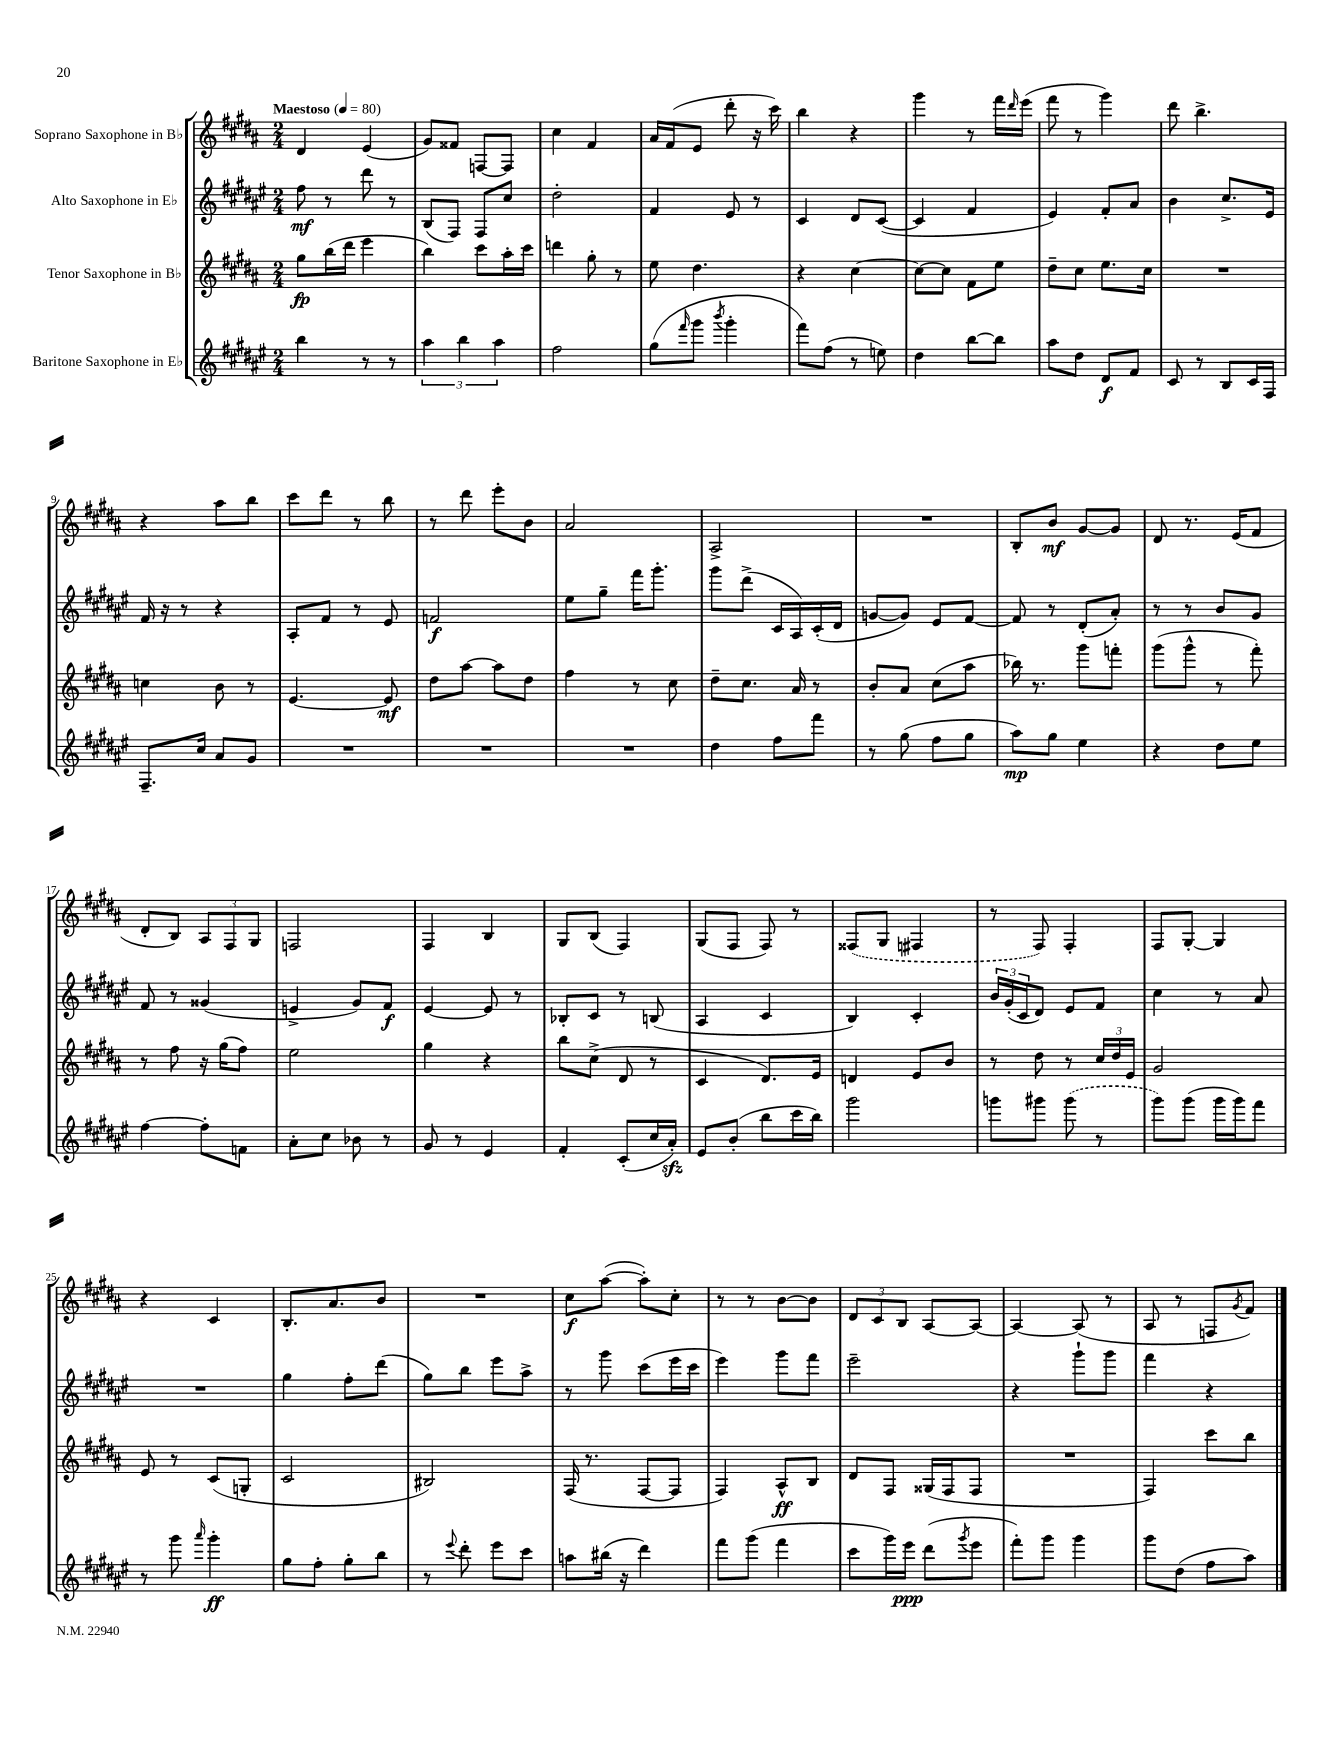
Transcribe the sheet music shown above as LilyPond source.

<<
\new StaffGroup <<
\new Staff = "s0" \with { instrumentName = "Soprano Saxophone in Bb" } {
    \clef treble \key b \major \numericTimeSignature \time 2/4 \tempo "Maestoso" 4 = 80
    dis'4 e'4( |
    gis'8) fisis'8 f8~ f8 |
    cis''4 fis'4 |
    ais'16 fis'16( e'8 dis'''8-. r16 cis'''16) |
    b''4 r4 |
    gis'''4 r8 fis'''16 \grace { dis'''16 } e'''16( |
    fis'''8 r8 gis'''4) |
    dis'''8 b''4.-> |
    r4 ais''8 b''8 |
    cis'''8 dis'''8 r8 b''8 |
    r8 dis'''8 e'''8-. b'8 |
    ais'2 |
    ais2-> |
    R2 |
    b8-. b'8\mf gis'8~ gis'8 |
    dis'8 r8. e'16( fis'8 |
    dis'8-. b8) \tuplet 3/2 { ais8 fis8 gis8 } |
    f2 |
    fis4 b4 |
    gis8 b8( fis4) |
    gis8( fis8 fis8) r8 |
    \once \slurDashed fisis8( gis8 fis4 |
    r8 fis8) fis4-. |
    fis8 gis8~-. gis4 |
    r4 cis'4 |
    b8.-. ais'8. b'8 |
    R2 |
    cis''8\f ais''8~( ais''8-.) cis''8-. |
    r8 r8 b'8~ b'8 |
    \tuplet 3/2 { dis'8 cis'8 b8 } ais8~ ais8~ |
    ais4~ ais8( r8 |
    ais8 r8 f8 \acciaccatura { gis'8 } fis'8) \bar "|." |
}
\new Staff = "s1" \with { instrumentName = "Alto Saxophone in Eb" } {
    \clef treble \key fis \major \numericTimeSignature \time 2/4
    fis''8\mf r8 dis'''8 r8 |
    b8( fis8) fis8 cis''8 |
    dis''2-. |
    fis'4 eis'8 r8 |
    cis'4 dis'8 cis'8~( |
    cis'4 fis'4 |
    eis'4) fis'8-. ais'8 |
    b'4 cis''8.-> eis'16 |
    fis'16 r16 r8 r4 |
    ais8-. fis'8 r8 eis'8 |
    f'2\f |
    eis''8 gis''8-- fis'''16 gis'''8.-. |
    gis'''8 dis'''8->( cis'16 ais16) cis'16-.( dis'16 |
    g'8~ g'8) eis'8 fis'8~ |
    fis'8 r8 dis'8-.( ais'8-.) |
    r8 r8 b'8 gis'8 |
    fis'8 r8 gisis'4( |
    e'4-> gis'8) fis'8\f |
    eis'4~ eis'8 r8 |
    bes8-. cis'8 r8 b8( |
    ais4 cis'4 |
    b4) cis'4-. |
    \tuplet 3/2 { b'16 gis'16-.( cis'16 } dis'8) eis'8 fis'8 |
    cis''4 r8 ais'8 |
    R2 |
    gis''4 fis''8-. dis'''8( |
    gis''8) b''8 eis'''8 ais''8-> |
    r8 gis'''8 cis'''8( eis'''16 cis'''16 |
    eis'''4) gis'''8 fis'''8 |
    eis'''2-- |
    r4 gis'''8-! gis'''8 |
    fis'''4 r4 \bar "|." |
}
\new Staff = "s2" \with { instrumentName = "Tenor Saxophone in Bb" } {
    \clef treble \key b \major \numericTimeSignature \time 2/4
    gis''8\fp b''16( dis'''16 e'''4 |
    b''4) cis'''8 ais''16-. cis'''16 |
    d'''4 gis''8-. r8 |
    e''8 dis''4. |
    r4 cis''4~ |
    cis''8~ cis''8 fis'8 e''8 |
    dis''8-- cis''8 e''8. cis''16 |
    R2 |
    c''4 b'8 r8 |
    e'4.~ e'8\mf |
    dis''8 ais''8~ ais''8 dis''8 |
    fis''4 r8 cis''8 |
    dis''8-- cis''8. ais'16 r8 |
    b'8-. ais'8 cis''8( ais''8 |
    bes''16) r8. gis'''8 f'''8-. |
    gis'''8( gis'''8-^ r8 fis'''8-.) |
    r8 fis''8 r16 gis''16( fis''8) |
    e''2 |
    gis''4 r4 |
    b''8 cis''8->( dis'8 r8 |
    cis'4 dis'8.) e'16 |
    d'4 e'8 b'8 |
    r8 dis''8 r8 \tuplet 3/2 { cis''16 dis''16 e'16 } |
    gis'2 |
    e'8 r8 cis'8( g8-. |
    cis'2 |
    bis2) |
    fis16( r8. fis8~ fis8 |
    fis4) ais8-^\ff b8 |
    dis'8 fis8 gisis16( fis16 fis8 |
    R2 |
    fis4) cis'''8 b''8 \bar "|." |
}
\new Staff = "s3" \with { instrumentName = "Baritone Saxophone in Eb" } {
    \clef treble \key fis \major \numericTimeSignature \time 2/4
    b''4 r8 r8 |
    \tuplet 3/2 { ais''4 b''4 ais''4 } |
    fis''2 |
    gis''8( \grace { fis'''16 } gis'''8 \acciaccatura { b'''8 } gis'''4-. |
    fis'''8) fis''8( r8 e''8) |
    dis''4 b''8~ b''8 |
    ais''8 dis''8 dis'8\f fis'8 |
    cis'8 r8 b8 cis'16 fis16 |
    fis8.-- cis''16 ais'8 gis'8 |
    R2 |
    R2 |
    R2 |
    dis''4 fis''8 fis'''8 |
    r8 gis''8( fis''8 gis''8 |
    ais''8\mp) gis''8 eis''4 |
    r4 dis''8 eis''8 |
    fis''4~ fis''8-. f'8 |
    ais'8-. cis''8 bes'8 r8 |
    gis'8 r8 eis'4 |
    fis'4-. cis'8-.( cis''16 ais'16-.\sfz) |
    eis'8 b'8-.( b''8 cis'''16 b''16) |
    gis'''2 |
    g'''8 gis'''8 \once \slurDashed gis'''8( r8 |
    gis'''8) gis'''8( gis'''16 gis'''16) fis'''8 |
    r8 gis'''8 \grace { ais'''16 } gis'''4-.\ff |
    gis''8 fis''8-. gis''8-. b''8 |
    r8 \appoggiatura { eis'''8 } dis'''8-. eis'''8 cis'''8 |
    a''8 bis''16( r16 dis'''4) |
    fis'''8 gis'''8( fis'''4 |
    cis'''8 gis'''16) eis'''16\ppp dis'''8( \acciaccatura { gis'''8 } eis'''8 |
    fis'''8-.) gis'''8 gis'''4 |
    gis'''8 dis''8( fis''8 ais''8) \bar "|." |
}
>>
>>
